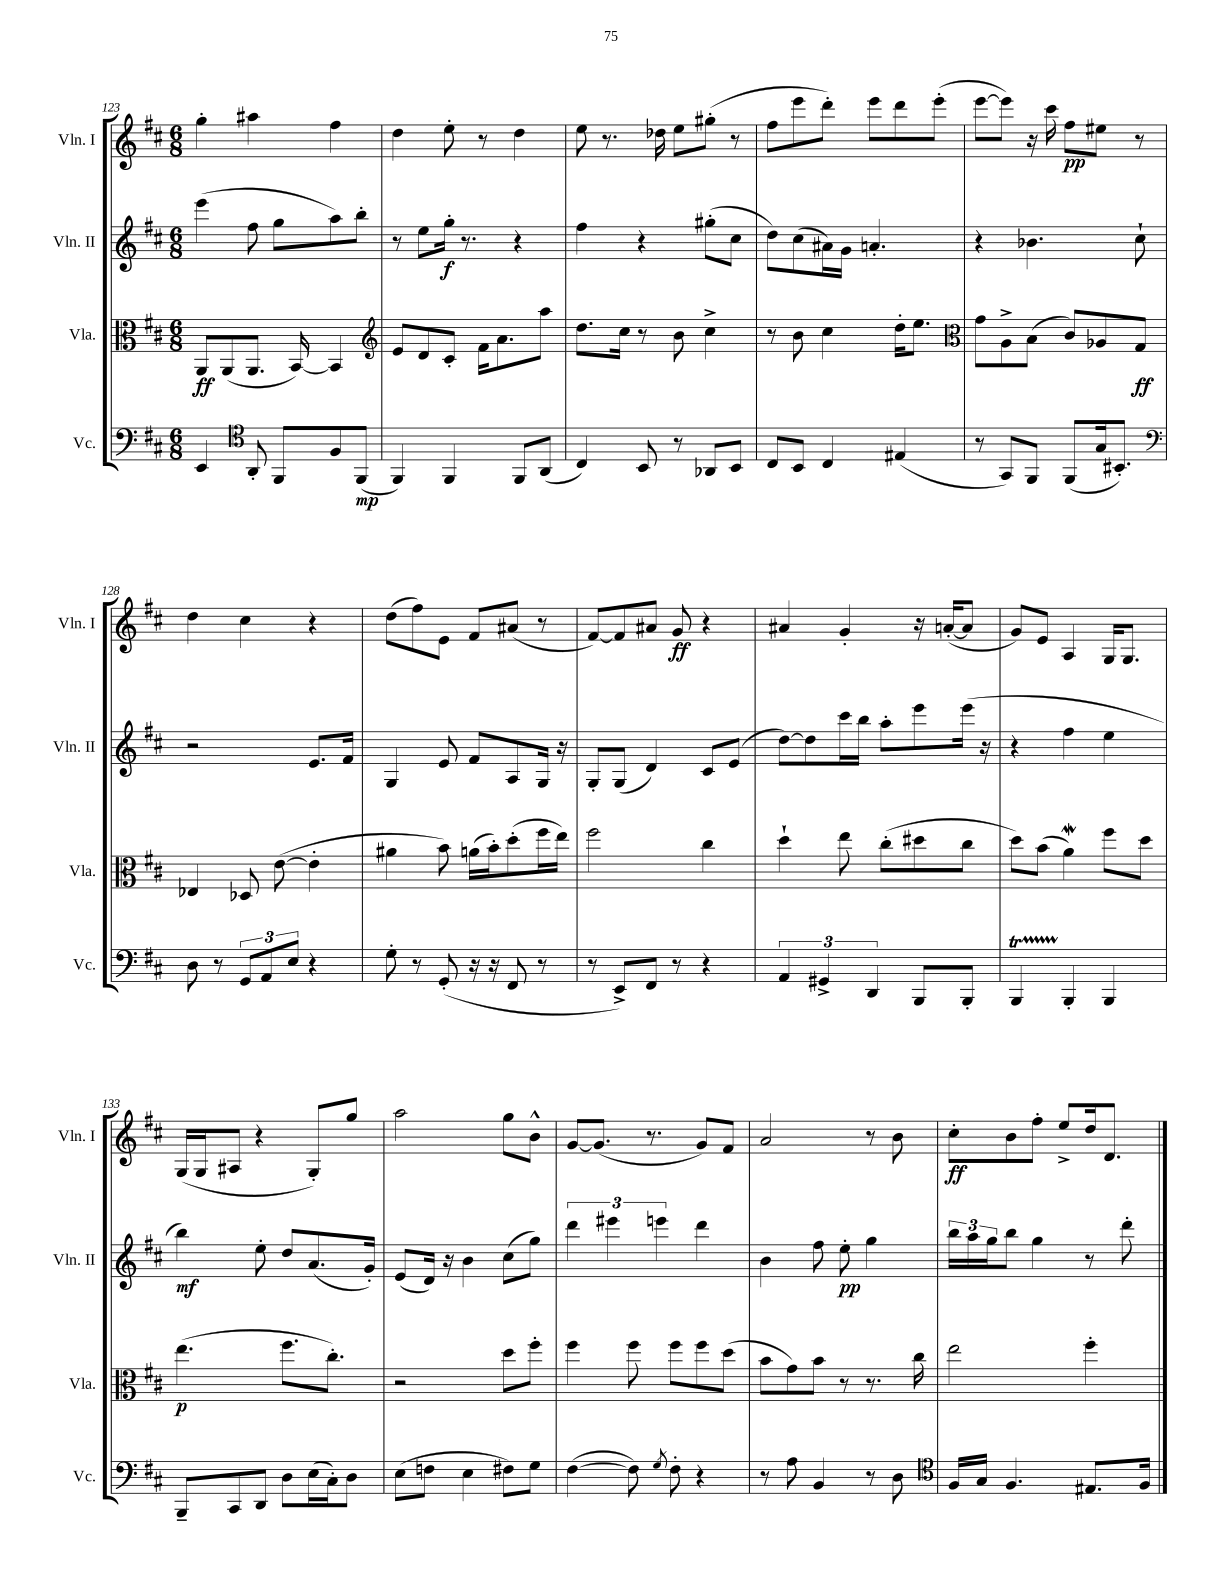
<<
\new StaffGroup <<
\new Staff = "s0" \with { instrumentName = "Vln. I" shortInstrumentName = "Vln. I" } {
    \clef treble \key d \major \numericTimeSignature \time 6/8
    g''4-. ais''4 fis''4 |
    d''4 e''8-. r8 d''4 |
    e''8 r8. des''16 e''8 gis''8-.( r8 |
    fis''8 e'''8 d'''8-.) e'''8 d'''8 e'''8-.( |
    e'''8~ e'''8) r16 cis'''16 fis''8\pp eis''8 r8 |
    d''4 cis''4 r4 |
    d''8( fis''8) e'8 fis'8 ais'8( r8 |
    fis'8~) fis'8 ais'8 g'8\ff r4 |
    ais'4 g'4-. r16 a'16~-.( a'8 |
    g'8) e'8 a4 g16 g8. |
    g16( g16 ais8 r4 g8-.) g''8 |
    a''2 g''8 b'8-^ |
    g'8~ g'8.( r8. g'8) fis'8 |
    a'2 r8 b'8 |
    cis''8-.\ff b'8 fis''8-. e''8-> d''16 d'8. \bar "|." |
}
\new Staff = "s1" \with { instrumentName = "Vln. II" shortInstrumentName = "Vln. II" } {
    \clef treble \key d \major \numericTimeSignature \time 6/8
    e'''4( fis''8 g''8 a''8) b''8-. |
    r8 e''8 g''16-.\f r8. r4 |
    fis''4 r4 gis''8-.( cis''8 |
    d''8) cis''8( ais'16) g'16 a'4.-. |
    r4 bes'4. cis''8-! |
    r2 e'8. fis'16 |
    g4 e'8 fis'8 a8 g16 r16 |
    g8-. g8( d'4) cis'8 e'8( |
    d''8~) d''8 cis'''16 b''16 a''8-. e'''8 e'''16( r16 |
    r4 fis''4 e''4 |
    b''4\mf) e''8-. d''8 a'8.( g'16-.) |
    e'8( d'16) r16 b'4 cis''8( g''8) |
    \tuplet 3/2 { d'''4 eis'''4 e'''4 } d'''4 |
    b'4 fis''8 e''8-.\pp g''4 |
    \tuplet 3/2 { b''16 a''16 g''16 } b''8 g''4 r8 d'''8-. \bar "|." |
}
\new Staff = "s2" \with { instrumentName = "Vla." shortInstrumentName = "Vla." } {
    \clef alto \key d \major \numericTimeSignature \time 6/8
    a,8\ff a,8( a,8. b,16~) b,4 |
    \clef treble e'8 d'8 cis'8-. fis'16 a'8. a''8 |
    d''8. cis''16 r8 b'8 cis''4-> |
    r8 b'8 cis''4 d''16-. e''8. |
    \clef alto g'8 a8-> b8( cis'8) aes8 g8\ff |
    ees4 des8 e'8~( e'4-. |
    ais'4 b'8) a'16( b'16-.) d''8-.( fis''16 e''16) |
    fis''2 cis''4 |
    d''4-! e''8 cis''8-.( dis''8 cis''8 |
    d''8) b'8( a'4\mordent) fis''8 d''8 |
    e''4.\p( fis''8. cis''8.-.) |
    r2 d''8 fis''8-. |
    fis''4 fis''8 fis''8 fis''8 d''8( |
    b'8 g'8) b'8 r8 r8. cis''16 |
    e''2 fis''4-. \bar "|." |
}
\new Staff = "s3" \with { instrumentName = "Vc." shortInstrumentName = "Vc." } {
    \clef bass \key d \major \numericTimeSignature \time 6/8
    e,4 \clef tenor a,8-. fis,8 fis8 fis,8\mp( |
    fis,4) fis,4 fis,8 a,8( |
    cis4) b,8 r8 aes,8 b,8 |
    cis8 b,8 cis4 eis4( |
    r8 g,8) fis,8 fis,8( g16 bis,8.-.) |
    \clef bass d8 r8 \tuplet 3/2 { g,8 a,8 e8 } r4 |
    g8-. r8 g,8-.( r16 r16 fis,8 r8 |
    r8 e,8->) fis,8 r8 r4 |
    \tuplet 3/2 { a,4 gis,4-> d,4 } b,,8 b,,8-. |
    b,,4\startTrillSpan b,,4-.\stopTrillSpan b,,4 |
    b,,8-- cis,8 d,8 d8 e16( cis16-.) d8 |
    e8( f8 e4 fis8) g8 |
    fis4~( fis8) \acciaccatura { g8 } fis8-. r4 |
    r8 a8 b,4 r8 d8 |
    \clef tenor fis16 g16 fis4. eis8. fis16 \bar "|." |
}
>>
>>
\layout { \context { \Score currentBarNumber = #123 } }
